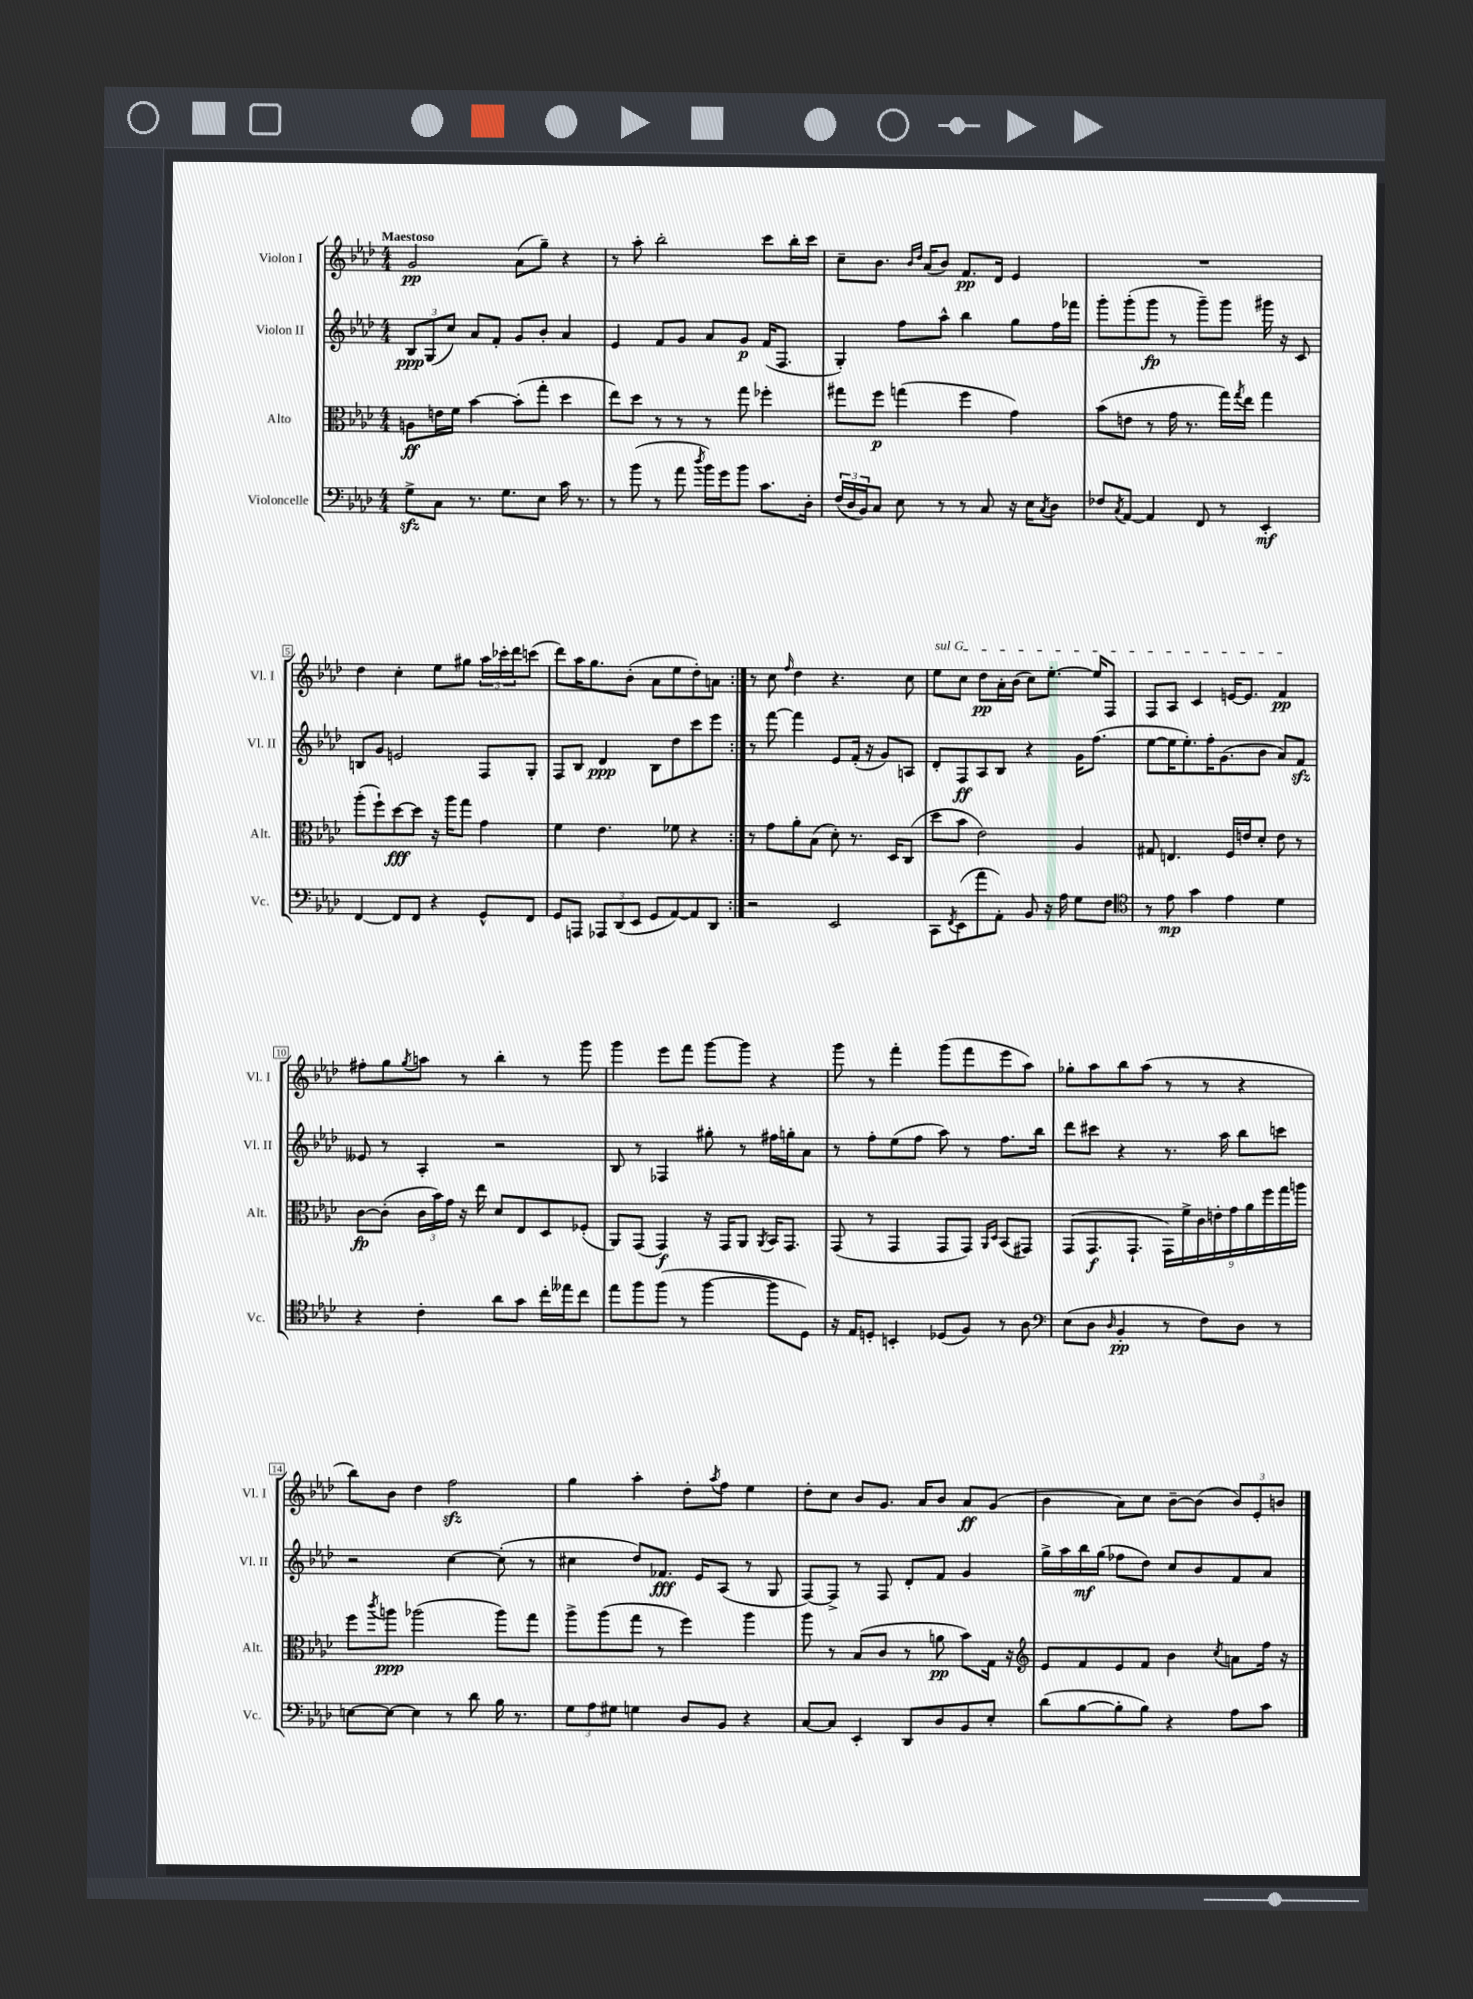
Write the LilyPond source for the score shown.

<<
\new StaffGroup <<
\new Staff = "s0" \with { instrumentName = "Violon I" shortInstrumentName = "Vl. I" } {
    \clef treble \key aes \major \numericTimeSignature \time 4/4 \tempo "Maestoso"
    \repeat volta 2 { g'2\pp aes'8( g''8--) r4 |
    r8 aes''8-. bes''2-. c'''8 bes''16-. c'''16 |
    c''8-- bes'8. \grace { bes'16 des''16 } aes'16( bes'8) f'8.\pp des'16 ees'4 |
    R1 |
    des''4 c''4-. ees''8 gis''8 \tuplet 3/2 { aes''16 ces'''16-. des'''16 } c'''8( |
    des'''8) aes''16 g''8. bes'8-.( aes'8 ees''8 des''8-.) a'8 | }
    r8 c''8 \grace { f''16 } des''4 r4. c''8 |
    \once \override TextSpanner.bound-details.left.text = \markup { \italic "sul G" } ees''8\startTextSpan c''8 des''8\pp aes'16-. bes'16( c''8) ees''8.~-. ees''16 f8 |
    f8 aes8 c'4 e'16~ e'8. f'4\pp\stopTextSpan |
    fis''8-. g''8 \acciaccatura { g''8 } a''8 r8 bes''4-. r8 g'''8 |
    g'''4 ees'''8 f'''8 g'''8~ g'''8 r4 |
    g'''8 r8 f'''4-. g'''8( f'''8 ees'''8 aes''8) |
    ges''8-. aes''8 bes''8 aes''8( r8 r8 r4 |
    bes''8) bes'8 des''4 f''2\sfz |
    g''4 aes''4-. des''8-. \acciaccatura { aes''8 } f''8 ees''4 |
    des''8-. c''8 bes'8 g'8. aes'16 bes'8 aes'8\ff g'8( |
    bes'4 aes'8) c''8 bes'8~-- bes'8( \tuplet 3/2 { bes'8) ees'8-. b'8 } \bar "|." |
}
\new Staff = "s1" \with { instrumentName = "Violon II" shortInstrumentName = "Vl. II" } {
    \clef treble \key aes \major \numericTimeSignature \time 4/4
    \repeat volta 2 { \tuplet 3/2 { bes8\ppp g8( c''8) } aes'8 f'8-. g'8 bes'8-. aes'4 |
    ees'4 f'8 g'8 aes'8 g'8\p f'16( f8. |
    g4-.) f''8 aes''8-^ bes''4 g''8 f''16 fes'''16 |
    g'''8-. g'''8-.( g'''8\fp r8 g'''8--) g'''8 gis'''16 r16 c'8 |
    b8 g'8 e'2 f8 g8-. |
    f8 bes8 des'4\ppp bes8 des''8 c'''8 ees'''8 | }
    r8 f'''8~ f'''4 ees'8 f'16-.( r16 g'8) a8 |
    des'8-. f8\ff aes8 bes8 r4 g'16 f''8.( |
    ees''8~ ees''16 ees''8.-.) f''16-. g'8.( bes'8 aes'8) f'8\sfz |
    eeses'8 r8 aes4-. r2 |
    bes8 r8 fes4 gis''8-. r8 fis''16 g''16-. aes'8 |
    r8 f''8-. ees''8( f''8 aes''8) r8 f''8. bes''16 |
    des'''8 cis'''8 r4 r8. aes''16 bes''8 c'''8 |
    r2 c''4~ c''8-.( r8 |
    cis''4 des''8) fes'8.\fff ees'16 aes8( r8 g8 |
    f8~) f8-> r8 f8 des'8-. f'8 g'4 |
    g''16-> aes''16 bes''16\mf g''16( fes''8 des''8) c''8 bes'8 f'8 aes'8 \bar "|." |
}
\new Staff = "s2" \with { instrumentName = "Alto" shortInstrumentName = "Alt." } {
    \clef alto \key aes \major \numericTimeSignature \time 4/4
    \repeat volta 2 { a8\ff e'16 f'16 bes'4~ bes'8-.( g''8-. des''4 |
    ees''8) des''8 r8 r8 r8 g''8 fes''4-. |
    gis''8 f''8\p g''4( f''4 g'4) |
    bes'8( e'8 r8 g'16 r8. g''16) \acciaccatura { g''8 } ees''16 g''4 |
    aes''8-.( f''8-!) des''8~\fff des''8 r16 aes''16 g''8 g'4 |
    f'4 ees'4. fes'8 r4 | }
    r8 g'8 aes'8-. bes8( des'8-.) r8. des16 c8( |
    des''8 bes'8 ees'2) aes4 |
    gis8 e4. f16 e'16 des'8-. e'8 r8 |
    c'8~\fp c'8-.( \tuplet 3/2 { c'16 bes'16) g'16 } r16 ees''16 des'8 ees8 des8 fes8-.( |
    aes,8) g,8( g,4\f) r16 g,16 aes,8 \acciaccatura { aes,8 } bes,16 g,8. |
    g,8( r8 g,4 g,8 g,8) \grace { aes,16 des16 } bes,8( gis,8) |
    g,8( g,8.\f g,8.-! \tuplet 9/8 { g,16) f'16-> c'16 e'16-. g'16 aes'16 f''16 g''16 a''16 } |
    f''8 \acciaccatura { c'''8 } a''8\ppp aes''2( aes''8) g''8 |
    aes''8-> aes''8( g''8 r8 f''4) aes''4 |
    aes''8 r8 bes8( c'8 r8 a'8\pp bes'8) g16 r16 |
    \clef treble ees'8 f'8 ees'8 f'8 bes'4 \acciaccatura { c''8 } a'8 f''16 r16 \bar "|." |
}
\new Staff = "s3" \with { instrumentName = "Violoncelle" shortInstrumentName = "Vc." } {
    \clef bass \key aes \major \numericTimeSignature \time 4/4
    \repeat volta 2 { g8->\sfz c8 r8. g8. ees8 c'16 r8. |
    r8 bes'8( r8 aes'8 \acciaccatura { des''8 } bes'16) g'16 bes'8 c'8. des16-. |
    \tuplet 3/2 { f16( des16 bes,16) } c8 ees8 r8 r8 c8 r16 ees16 \acciaccatura { c8 } des8 |
    fes8 \acciaccatura { c8 } aes,8~ aes,4 f,8 r8 ees,4-.\mf |
    f,4~ f,8 f,8 r4 g,8-^ f,8 |
    g,8 a,,8 \tuplet 3/2 { aes,,8 des,8( ees,8 } g,8 aes,8~) aes,8 des,8 | }
    r2 ees,2 |
    c,8 \acciaccatura { f,8 } ees,8( aes'8-. aes,8-.) bes,8 r16 aes16 g8 f8 |
    \clef tenor r8 ees'8\mp g'4 ees'4 des'4 |
    r4 c'4-. aes'8 g'8 c''16-. eeses''16 c''8 |
    ees''8 f''8 f''8( r8 f''4~ f''8 des8) |
    r16 ees16 d8-. b,4-. des8( f8) r8 aes8 |
    \clef bass ees8( des8 \grace { des16 } bes,4-.\pp r8 f8) des8 r8 |
    e8~ e8~ e4 r8 des'8 bes16 r8. |
    \tuplet 3/2 { g8 aes8 gis8 } g4 des8 bes,8 r4 |
    c8~ c8 ees,4-. des,8 des8 bes,8 ees8-. |
    des'8( bes8~ bes8-. bes8) r4 aes8 c'8 \bar "|." |
}
>>
>>
\layout { \context { \Score \override BarNumber.stencil = #(make-stencil-boxer 0.1 0.3 ly:text-interface::print) } }
